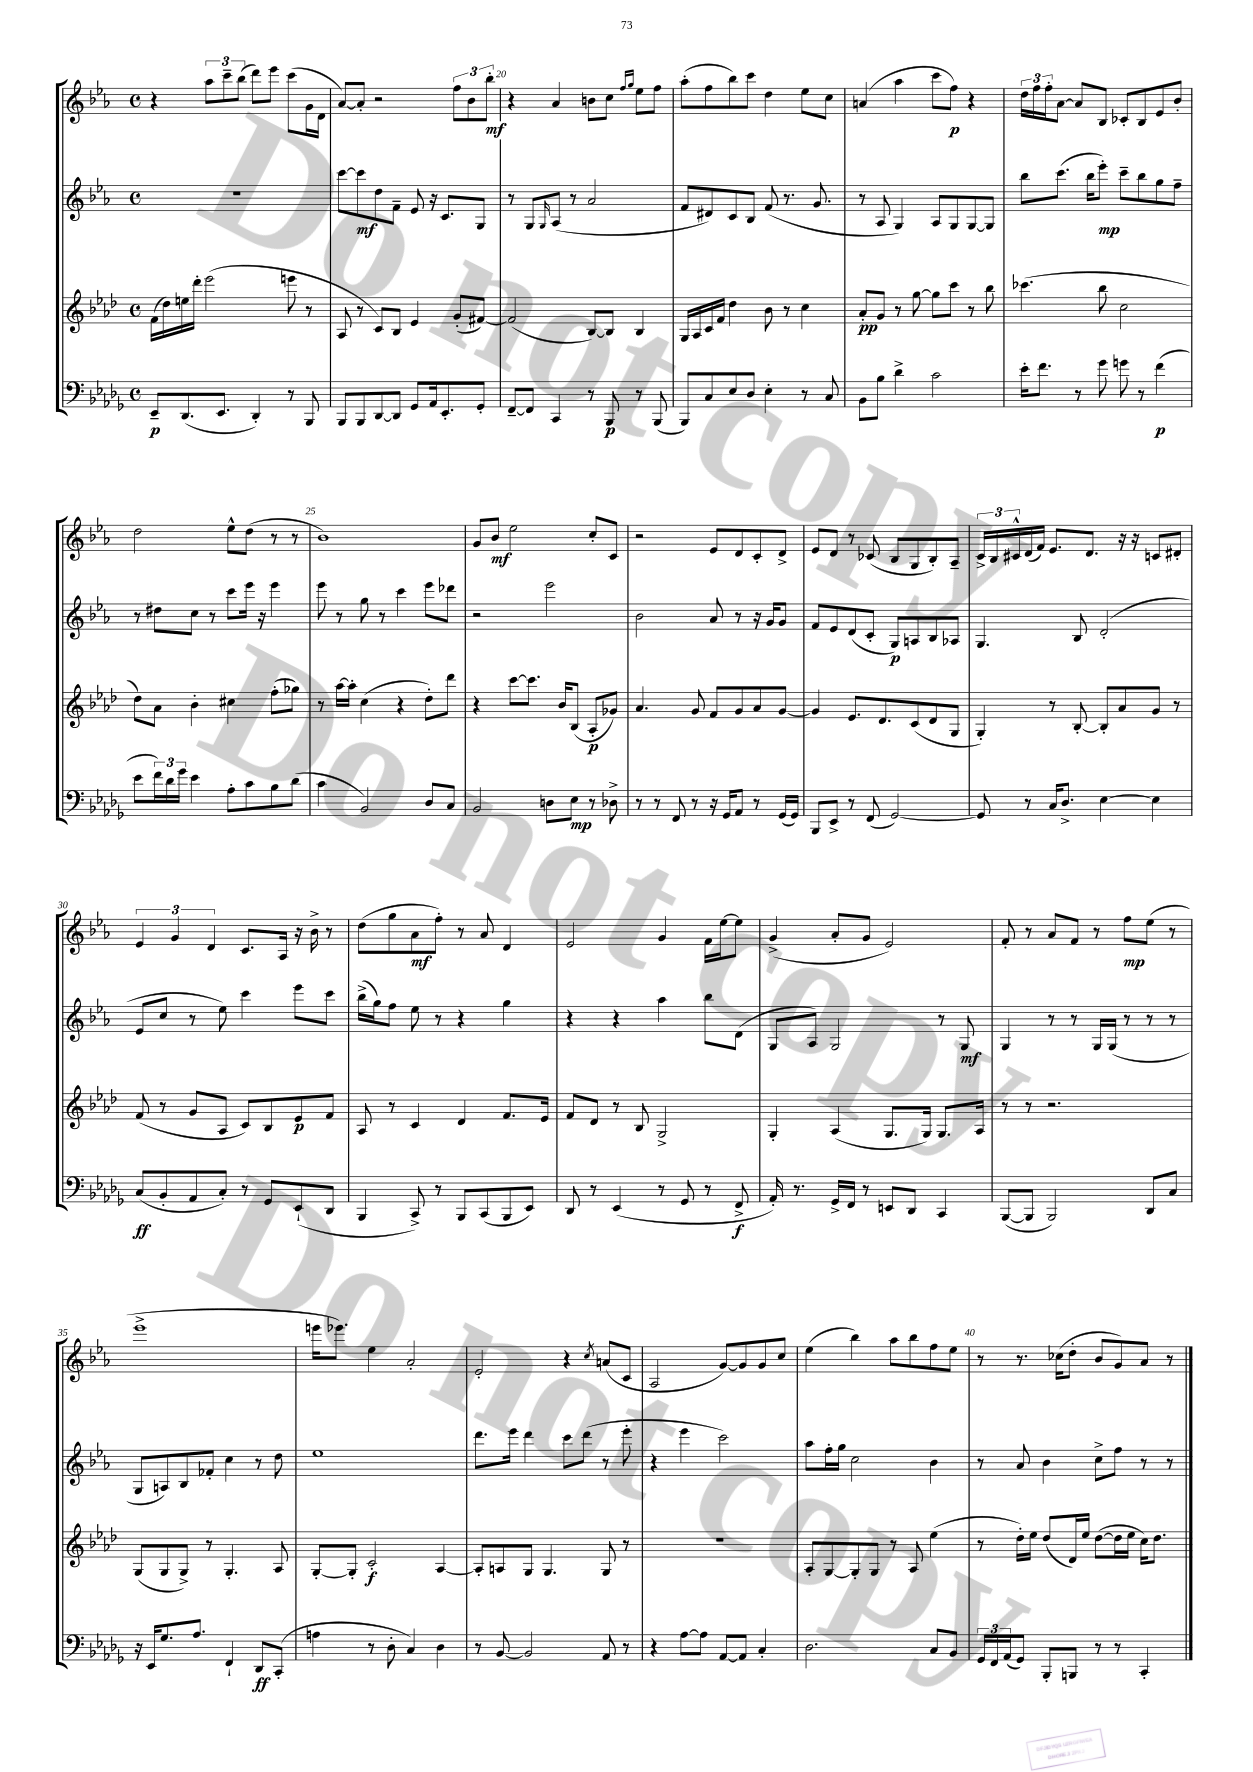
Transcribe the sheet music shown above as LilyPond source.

<<
\new StaffGroup <<
\new Staff = "s0" {
    \clef treble \key ees \major \defaultTimeSignature \time 4/4
    r4 \tuplet 3/2 { aes''8 c'''8-- bes''8( } d'''8) ees'''8 c'''8( g'16 d'16 |
    aes'8~) aes'8-. r2 \tuplet 3/2 { f''8 bes'8 bes''8-.\mf } |
    r4 aes'4 b'8 c''8 \grace { f''16 g''16 } ees''8 f''8 |
    aes''8-.( f''8 bes''8) c'''8 d''4 ees''8 c''8 |
    a'4( aes''4 c'''8 f''8\p) r4 |
    \tuplet 3/2 { d''16 f''16 f''16-. } aes'8~ aes'8 bes8 ces'8-. bes8 ees'8 bes'8-. |
    d''2 ees''8-^ d''8( r8 r8 |
    bes'1) |
    g'8 bes'8\mf ees''2 c''8-. c'8 |
    r2 ees'8 d'8 c'8-. d'8-> |
    ees'8 d'8 r8 ces'8( bes8 g8 bes8-.) aes8-- |
    \tuplet 3/2 { c'16-> bes16 cis'16-^ } d'16( f'16) ees'8. d'8. r16 r16 c'8 dis'8-. |
    \tuplet 3/2 { ees'4 g'4 d'4 } c'8. aes16 r16 bes'16-> r8 |
    d''8( g''8 aes'8\mf f''8-.) r8 aes'8 d'4 |
    ees'2 g'4 f'16 ees''16~ ees''8 |
    g'4->( aes'8-. g'8 ees'2) |
    f'8-. r8 aes'8 f'8 r8 f''8\mp ees''8( r8 |
    ees'''1-> |
    e'''16 ees'''8.) ees''4 aes'2-. |
    ees'2-. r4 \acciaccatura { c''8 } a'8( c'8 |
    aes2 g'8~) g'8 g'8 c''8 |
    ees''4( bes''4) aes''8 bes''8 f''8 ees''8 |
    r8 r8. ces''16( d''8-. bes'8 g'8) aes'8 r8 \bar "|." |
}
\new Staff = "s1" {
    \clef treble \key ees \major \defaultTimeSignature \time 4/4
    R1 |
    c'''8~ c'''8\mf d''8 f'8-- ees'8 r16 c'8. g8 |
    r8 g8 \grace { g16 } aes8( r8 aes'2 |
    f'8 dis'8) c'8 bes8 f'8( r8. g'8. |
    r8 aes8 g4) aes8 g8 g8~ g8 |
    bes''8 c'''8.( bes''16 ees'''8-.\mp) c'''8-- bes''8 g''8 f''8-- |
    r8 dis''8 c''8 r8 c'''8 ees'''16 r16 ees'''4 |
    ees'''8 r8 g''8 r8 c'''4 ees'''8 des'''8 |
    r2 ees'''2 |
    bes'2 aes'8 r8 r16 g'16 g'8 |
    f'8 ees'8 d'8( c'8-. g8\p) a8 bes8 aes8 |
    g4. bes8 d'2-.( |
    ees'8 c''8 r8 ees''8) c'''4 ees'''8 c'''8 |
    bes''16->( g''16) f''8 ees''8 r8 r4 g''4 |
    r4 r4 aes''4 bes''8 d'8( |
    g8 aes8) g2 r8 g8\mf |
    g4 r8 r8 g16 g16( r8 r8 r8 |
    g8 a8) bes8 fes'8-. c''4 r8 d''8 |
    ees''1 |
    d'''8. ees'''16 d'''4 c'''8 d'''8( r8 ees'''8-. |
    r4 ees'''4 c'''2) |
    aes''8 f''16-. g''16 c''2 bes'4 |
    r8 aes'8 bes'4 c''8-> f''8 r8 r8 \bar "|." |
}
\new Staff = "s2" {
    \clef treble \key aes \major \defaultTimeSignature \time 4/4
    f'16( des''16) e''16 des'''16-. ees'''2( e'''8 r8 |
    aes8 r8 c'8) bes8 ees'4 g'8-.( fis'8~) |
    fis'2( bes8~) bes8 bes4 |
    g16 aes16 c'16 f'16 des''4 bes'8 r8 c''4 |
    aes'8-.\pp g'8 r8 g''8~ g''8 c'''8 r8 bes''8 |
    ces'''4.( bes''8 c''2 |
    des''8) aes'8 bes'4-. cis''4 f''8-.( ges''8) |
    r8 aes''16~ aes''16-. c''4( r4 des''8-.) des'''8 |
    r4 c'''8~ c'''8. bes'16 bes8( aes8-.\p ges'8) |
    aes'4. g'8 f'8 g'8 aes'8 g'8~ |
    g'4 ees'8. des'8. c'8( des'8 g8 |
    g4-.) r8 bes8~-. bes8-. aes'8 g'8 r8 |
    f'8( r8 g'8 aes8 c'8) bes8 ees'8\p f'8 |
    aes8 r8 c'4 des'4 f'8. ees'16 |
    f'8 des'8 r8 bes8 g2-> |
    g4-. aes4( g8. g16) g8. aes16 |
    r8 r8 r2. |
    g8( g8 g8->) r8 g4.-. aes8 |
    g8~-. g8-. c'2-.\f aes4~ |
    aes8-. a8 g8 g4. g8 r8 |
    R1 |
    aes8-. g8~ g8-. g8 r8 aes8 ees''4( |
    r8 des''16-.) ees''16 des''8( des'16) ees''16 des''8~( des''16 ees''16 c''16) des''8. \bar "|." |
}
\new Staff = "s3" {
    \clef bass \key des \major \defaultTimeSignature \time 4/4
    ees,8--\p des,8.( ees,8. des,4-.) r8 bes,,8 |
    bes,,8 bes,,8 des,8~ des,8 ges,8 aes,16 ees,8.-. ges,8-. |
    f,8~-- f,8 c,4 r8 bes,,8\p r8 bes,,8( |
    bes,,8) c8 ees8 des8 ees4-. r8 c8 |
    bes,8 bes8 des'4-> c'2 |
    ees'16-. f'8. r8 ges'8 g'8 r8 f'4\p( |
    ees'8 \tuplet 3/2 { f'16) des'16 ges'16 } ees'4 aes8-. c'8 bes8 des'8( |
    c'4 bes,2) des8 c8 |
    bes,2 d8 ees8\mp r8 des8-> |
    r8 r8 f,8 r8 r16 ges,16 aes,8 r8 ges,16( ges,16) |
    bes,,8 ees,8-> r8 f,8( ges,2~) |
    ges,8 r8 c16 des8.-> ees4~ ees4 |
    c8\ff( bes,8-. aes,8 c8-.) r8 ges,8 ees,8-!( des,8 |
    bes,,4 c,8->) r8 bes,,8 c,8( bes,,8 ees,8) |
    des,8 r8 ees,4( r8 ges,8 r8 f,8->\f |
    aes,16-.) r8. ges,16-> f,16 r8 e,8 des,8 c,4 |
    bes,,8~( bes,,8 bes,,2) des,8 c8 |
    r16 ees,16 ges8. aes8. f,4-! des,8\ff c,8-.( |
    a4 r8 des8-. c4) des4 |
    r8 bes,8~ bes,2 aes,8 r8 |
    r4 aes8~ aes8 aes,8~ aes,8 c4-. |
    des2. c8 bes,8 |
    \tuplet 3/2 { ges,16 f,16 aes,16( } ges,8) bes,,8-. b,,8 r8 r8 c,4-. \bar "|." |
}
>>
>>
\layout { \context { \Score currentBarNumber = #18 \override BarNumber.break-visibility = ##(#f #t #t) barNumberVisibility = #(every-nth-bar-number-visible 5) } }
